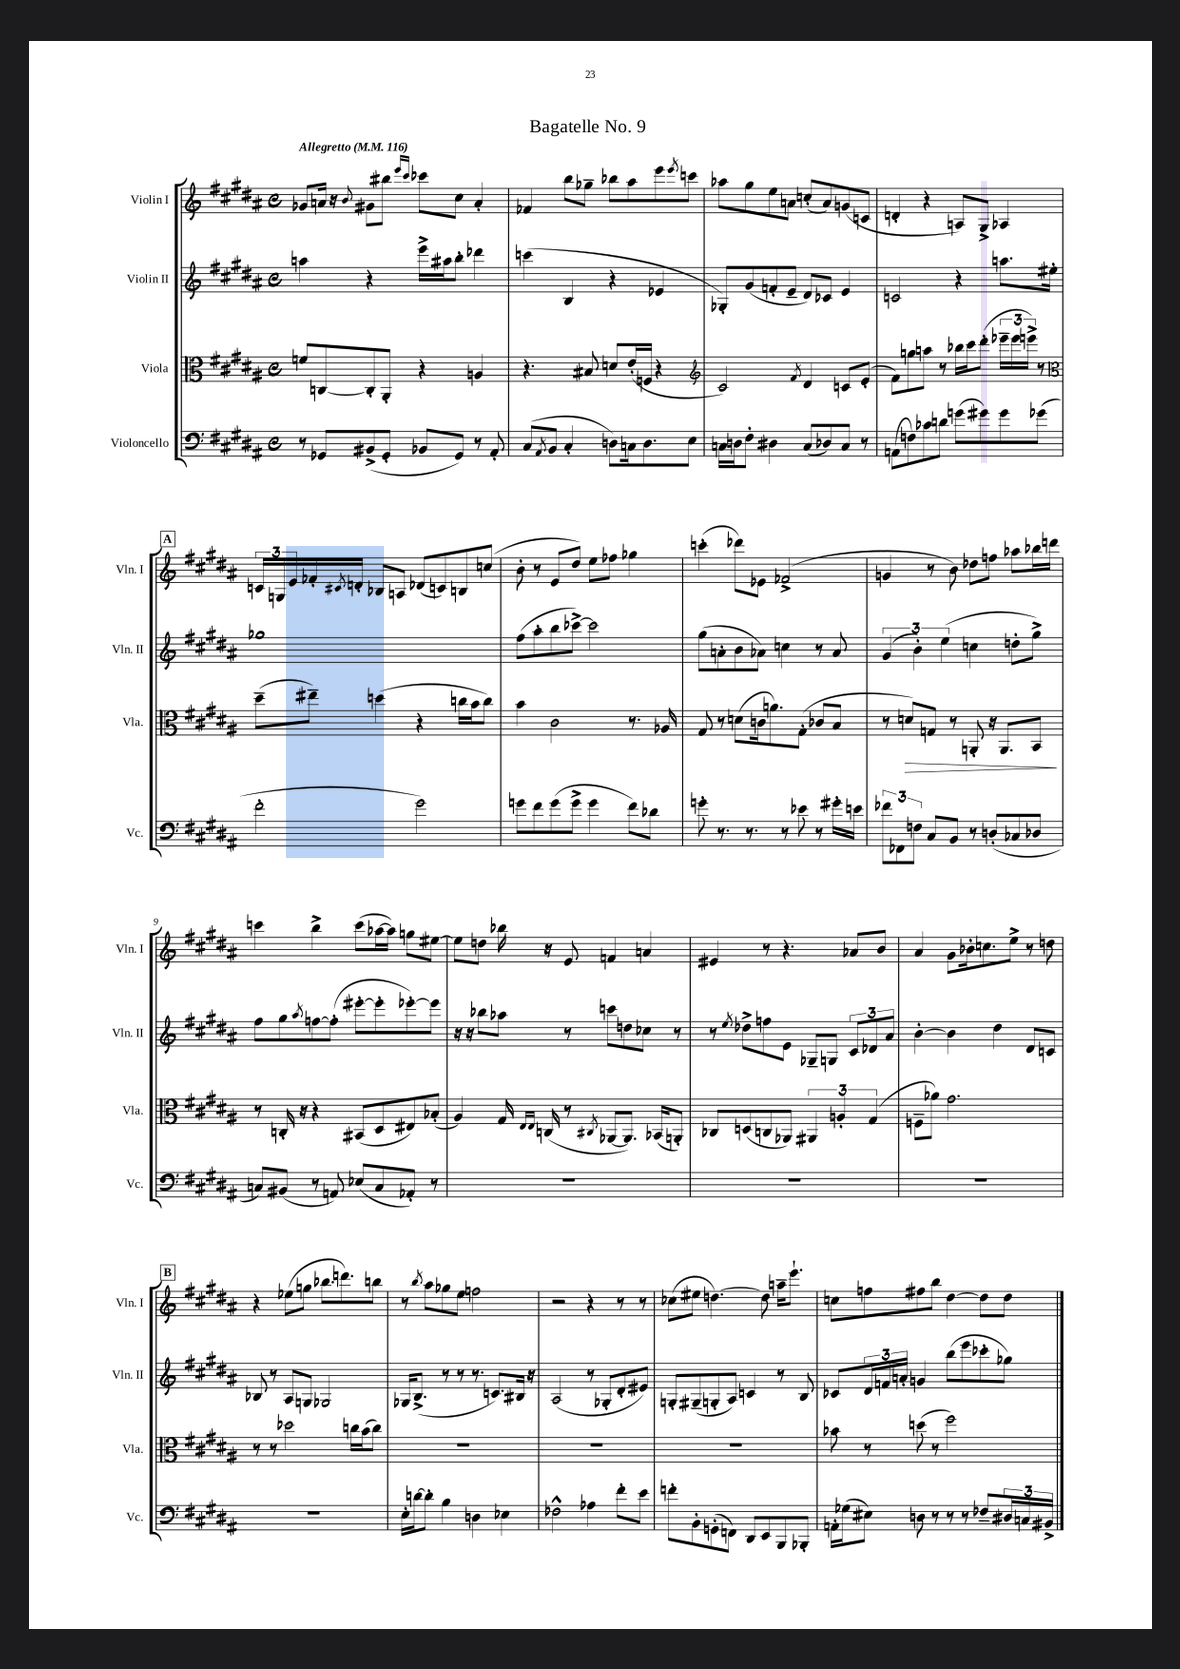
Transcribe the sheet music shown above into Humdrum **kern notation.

**kern	**kern	**dynam	**kern	**kern
*part4	*part3	*part3	*part2	*part1
*staff4	*staff3	*staff3	*staff2	*staff1
*I"Violoncello	*I"Viola	*	*I"Violin II	*I"Violin I
*I'Vc.	*I'Vla.	*	*I'Vln. II	*I'Vln. I
*clefF4	*clefC3	*	*clefG2	*clefG2
*k[f#c#g#d#a#]	*k[f#c#g#d#a#]	*	*k[f#c#g#d#a#]	*k[f#c#g#d#a#]
*M4/4	*M4/4	*	*M4/4	*M4/4
*met(c)	*met(c)	*	*met(c)	*met(c)
*MM116	*MM116	*	*MM116	*MM116
=1	=1	=1	=1	=1
!	!	!	!	!LO:TX:a:B:t=Allegretto
8r	8fn/L	.	4aan\	8g-X/L
8GG-X/L	[8Cn/	.	.	16an/Jk
.	.	.	.	16r
.	.	.	.	8qqb/
(8BB#X^/	8C'/]	.	4r	8g#X\L
8GG-'/J	8AA#'/J	.	.	8bb#X\J
.	.	.	.	16qqeee/LL
.	.	.	.	16qqccc#/JJ
8BB-X/L	4r	.	16eee^\LL	8ccc-X\L
.	.	.	16aa#X\J	.
8GG-/J)	.	.	8bb'\J	8cc#\J
8r	4An/	.	4ddd-X\	4a'/
8AA#'/	.	.	.	.
=2	=2	=2	=2	=2
(8C#/L	4.r	.	(4cccn\	4f-X/
8qAA#/	.	.	.	.
8BB/J	.	.	.	.
4C#'/	.	.	4B/	8bb\L
.	8B#X/	.	.	8gg-X~\J
8Dn\L)	8dn/L	.	4r	8bb-X\L
16Cn\k	(16e'/L	.	.	8aa#\
8.D\	16Fn/JJ	.	.	.
.	4r	.	4e-X/	8eee\
.	.	.	.	8qeee/
8E\J	.	.	.	8cccn\J
=3	=3	=3	=3	=3
*	*clefG2	*	*	*
16Cn\LL	2c#/)	.	8G-X'/L)	8aa-X\L
16Dn\J	.	.	.	.
8F#'\J	.	.	(8g#/	8gg#\
4D#X\	.	.	8fn'/	8ee\
.	.	.	8e~/J	8an\J
.	8qf#/	.	.	.
(8C/L	4d#/	.	8d#/L)	(8ccn'/L
8D-X/)	.	.	8c-X/J	8a/)
8C/J	8cn/L	.	4e/	(8gn/
8r	(8e'/J	.	.	8cn/J
=4	=4	=4	=4	=4
(8AAn\L	8f#\L)	.	2cn/	4dn'/
8Fn\)	8ggn\	.	.	.
8c-X\	8aan\J	.	.	4r
8dn\J	8r	.	.	.
(8gn\L	16bb-X\LL	.	4r	8An/L)
.	16ccc#\J	.	.	.
8g#X\)	(8ddd#'\J	.	.	8G#^/J
8g#\	24eee-X~\LL	.	8.aan\L	4A-X/
.	24eee-\	.	.	.
.	24eeen^\JJ)	.	.	.
(8g-X\J	8r	.	.	.
.	.	.	16ee#X'\Jk	.
!!LO:LB:g=z
!!LO:REH:place=s1:t=A
=5	=5	=5	=5	=5
*	*clefC3	*	*	*
2f#'\	(8dd#~\L	.	1gg-X	24cn/LL
.	.	.	.	24Gn/
.	.	.	.	24e/
.	8ee#X~\J)	.	.	16f-X'/
.	.	.	.	8qc#X/
.	.	.	.	16dn'/JJ
.	(4ddn\	.	.	8B-X/L
.	.	.	.	8An/J
2g#\)	4r	.	.	(8d-X/L
.	.	.	.	8cn/)
.	16ccn\LL	.	.	8Bn/
.	16b\J	.	.	.
.	8cc\J)	.	.	(8ccn/J
=6	=6	=6	=6	=6
8gn\L	4b\	.	(8ff#\L	8b'\
8f#\	.	.	8aa#'\	8r
(8g\	2c#\	.	8bb\	8e/L
8g^\J	.	.	[8ccc-X^\J)	8dd#/J)
4g\	.	.	2ccc-\]	8ee\L
.	.	.	.	8ff-X\J
8f#\L)	8.r	.	.	4gg-X\
8d-X\J	.	.	.	.
.	16A-X/	.	.	.
=7	=7	=7	=7	=7
8gn'\	8G#/	.	(8gg#\L	(4cccn'\
8.r	8r	.	8an'\	.
.	(8dn\L	.	8b\	8ddd-X\L)
8.r	.	.	.	.
.	16cn\k	.	8a-X\J)	8e-X\J
.	8.an\)	.	.	.
8r	.	.	4ccn\	(2f-X^/
8e-X\	(8G#'\J	.	.	.
8r	8c-X/L	.	8r	.
16g#X'\LL	8B/J	.	8a-/	.
16en\JJ	.	.	.	.
=8	=8	=8	=8	=8
12f-X\L	8r	.	(6g#/	4gn/
12FF-X\	.	.	.	.
!	!	!LO:HP:b	!	!
.	8dn/L)	>	.	.
12Fn\J	.	.	6b'\)	.
8C#/L	8Gn/J	.	.	8r
.	.	.	(6ee\	.
8BB/J	8r	.	.	8b\)
8r	8AAn'/	.	4ccn\	8dd-X\L
(8Dn'/L	16r	.	.	8ffn\J
.	8.AA/L	.	.	.
8C-X/	.	.	8ddn'\L	8aa-X\L
8D-X/J	8BB/J	.	8gg#^\J)	16bb-X\L
.	.	.	.	16dddn\JJ
.	.	]	.	.
!!LO:LB:g=z
=9	=9	=9	=9	=9
8Cn/L)	8r	.	8ff#\L	4cccn\
(8BB#X/J	16Cn'/	.	8gg#\	.
.	16r	.	.	.
.	.	.	8qaa#/	.
8r	4r	.	[8ffn\	4bb^\
8AAn/)	.	.	(8ff'\J]	.
(8E-X/L	(8BB#X/L	.	[8eee#X'\L	(8ccc\L
8C/	8D#/	.	8eee#'\]	[16aa-X\L
.	.	.	.	16aa-\JJ])
8AA-X'/J)	8E#X/)	.	[8eee-X'\)	8ggn\L
8r	(8B-X'/J	.	8eee-\J]	[8ee#X\J
=10	=10	=10	=10	=10
1r	4A#/)	.	16r	8ee#\L]
.	.	.	16r	.
.	.	.	8bb-X\L	8ddn\J
.	16G#/	.	8aa-X\J	16bb-X\
.	16qqE/LL	.	.	.
.	16qqE/JJ	.	.	.
.	(16Cn/	.	.	16r
.	8r	.	8r	8e/
.	8qC#X/	.	.	.
.	[8AA-X/L	.	8cccn\L	4fn/
.	8.AA-/J])	.	8ddn\	.
.	.	.	8cc-X\J	4an/
.	(16BB-X/KL	.	.	.
.	8AAn'/J)	.	8r	.
=11	=11	=11	=11	=11
1r	8C-X/L	.	8r	4e#X/
.	.	.	8qee/	.
.	(8Dn/	.	8dd-X^\L	.
.	8Cn/	.	8ffn\	8r
.	8AA-X/J)	.	8e\J	4.r
.	6AA#X/	.	8G-X~/L	.
.	.	.	8Gn/J	.
.	6An'/	.	.	.
.	.	.	12c#/L	8a-X/L
.	(6G#/	.	12d-X/	.
.	.	.	.	8b/J
.	.	.	12a#/J	.
=12	=12	=12	=12	=12
1r	8Fn~\L	.	[4b'\	4a#/
.	8a-X\J)	.	.	.
.	2.g#\	.	4b\]	8g#\L
.	.	.	.	16b-X'\k
.	.	.	.	8.ccn\
.	.	.	4dd#\	.
.	.	.	.	8ee^\J
.	.	.	8d#/L	8r
.	.	.	8cn/J	8ddn\
!!LO:LB:g=z
!!LO:REH:place=s1:t=B
=13	=13	=13	=13	=13
1r	8r	.	8B-X/	4r
.	8r	.	8r	.
.	2dd-X\	.	8A#/L	(8ee-X\L
.	.	.	8Gn/J	8ggn\J
.	.	.	2G-X/	8.bb-X\L
.	.	.	.	8.dddn\)
.	16ccn\LL	.	.	.
.	(16b\J	.	.	.
.	8cc\J)	.	.	8bbn\J
=14	=14	=14	=14	=14
16E'\LL	1r	.	16G-X/KL	8r
[16dn\J	.	.	(8.B^/J	.
.	.	.	.	8qbb/
8d'\J]	.	.	.	8aa#\L
4B\	.	.	8r	8gg-X\
.	.	.	8r	8ee\J
4Dn\	.	.	8.r	2ffn\
.	.	.	8.cn/L)	.
4E-X\	.	.	.	.
.	.	.	16B#X/Jk	.
.	.	.	16r	.
=15	=15	=15	=15	=15
2F-X^^\	1r	.	(2A#/	2r
4A-X\	.	.	8r	4r
.	.	.	8G-X'/L	.
8f#'\L	.	.	8d#'/	8r
8e\J	.	.	8e#X/J)	8r
=16	=16	=16	=16	=16
8fn'\L	1r	.	8Gn'/L	(8cc-X\L
8BB'\	.	.	(8G#X~/	8ee#X\J
(8GGn'\	.	.	8Gn'/	[4.ddn\)
8FFn\J)	.	.	8A#/J)	.
8DD#/L	.	.	4cn/	.
8EE/	.	.	.	8dd\]
8BBB/	.	.	8r	16aan~\KL
.	.	.	.	8.eee`\J
8BBB-X'/J	.	.	8B/	.
=17	=17	=17	=17	=17
16AAn'\LL	8b-X\	.	8c-X/L	8ccn\L
(16G-X\J	.	.	.	.
8E#X\J)	8r	.	24d#/L	8ffn\
.	.	.	24fn/	.
.	.	.	24an'/JJ	.
8Dn\	(8ddn\	.	4gn/	8ff#X\
8r	8r	.	.	8bb\J
8r	2ff#\)	.	(8bb\L	[4dd#\
8r	.	.	8eee\	.
8F-X~/L	.	.	8ccc-X'\	8dd#\L]
24D#X/L	.	.	8gg-X\J)	8dd#\J
24Cn/	.	.	.	.
24BB#X^/JJ	.	.	.	.
==	==	==	==	==
*-	*-	*-	*-	*-
